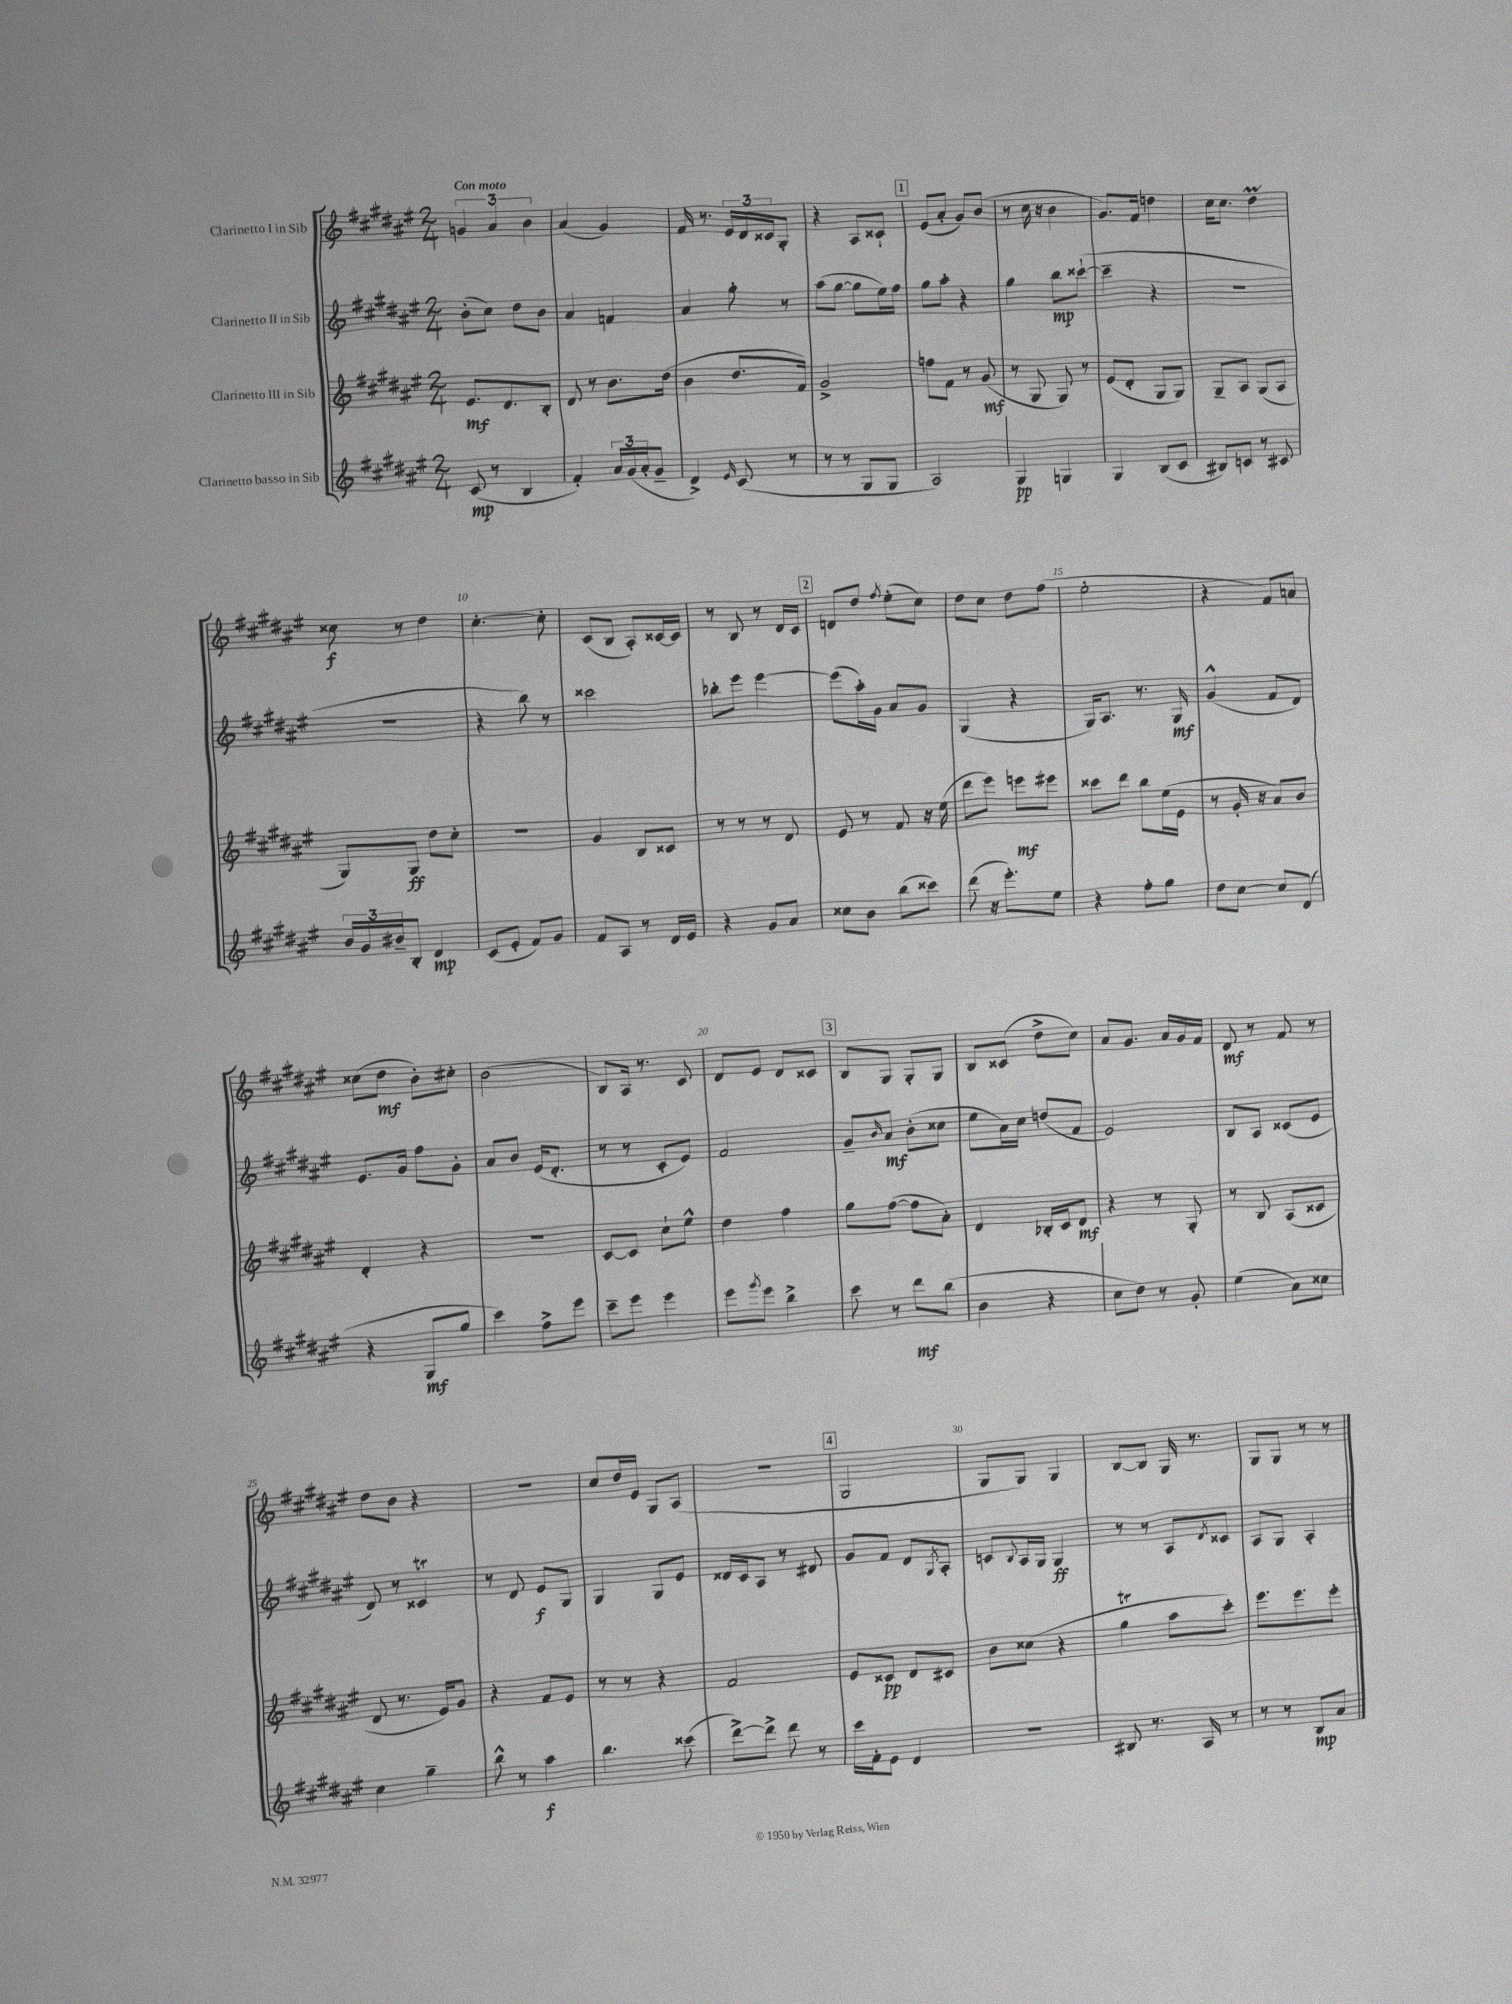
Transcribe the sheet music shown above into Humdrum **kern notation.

**kern	**dynam	**kern	**dynam	**kern	**dynam	**kern	**dynam
*part4	*part4	*part3	*part3	*part2	*part2	*part1	*part1
*staff4	*staff4	*staff3	*staff3	*staff2	*staff2	*staff1	*staff1
*I"Clarinetto basso in Sib	*	*I"Clarinetto III in Sib	*	*I"Clarinetto II in Sib	*	*I"Clarinetto I in Sib	*
*clefG2	*	*clefG2	*	*clefG2	*	*clefG2	*
*k[f#c#g#d#a#e#]	*	*k[f#c#g#d#a#e#]	*	*k[f#c#g#d#a#e#]	*	*k[f#c#g#d#a#e#]	*
*M2/4	*	*M2/4	*	*M2/4	*	*M2/4	*
=1	=1	=1	=1	=1	=1	=1	=1
!	!	!	!	!	!	!LO:TX:a:B:t=Con moto	!
(8c#/	mp	8.e#/L	mf	(8b'\L	.	6gn/	.
8r	.	.	.	8cc#\J)	.	.	.
.	.	.	.	.	.	6a#/	.
.	.	8.d#/	.	.	.	.	.
4B/	.	.	.	8dd#\L	.	.	.
.	.	.	.	.	.	6b\	.
.	.	8B'/J	.	8b\J	.	.	.
=2	=2	=2	=2	=2	=2	=2	=2
4f#'/)	.	8d#/	.	4a#/	.	(4a#/	.
.	.	8r	.	.	.	.	.
24a#/LL	.	8.b\L	.	4fn/	.	4g#/)	.
(24g#/	.	.	.	.	.	.	.
24a#'/J	.	.	.	.	.	.	.
8g#~/J	.	.	.	.	.	.	.
.	.	(16dd#\Jk	.	.	.	.	.
=3	=3	=3	=3	=3	=3	=3	=3
4d#^/)	.	4b\	.	4a#/	.	16f#/	.
.	.	.	.	.	.	8.r	.
16qqe#/	.	.	.	.	.	.	.
(8c#/	.	8.dd#/L	.	8gg#'\	.	24e#/LL	.
.	.	.	.	.	.	24d#/	.
.	.	.	.	.	.	24c##X/J	.
8r	.	.	.	8r	.	8G#'/J	.
.	.	16f#/Jk)	.	.	.	.	.
=4	=4	=4	=4	=4	=4	=4	=4
8r	.	2g#^/	.	(8aa#\L	.	4r	.
8r	.	.	.	[8gg#\J	.	.	.
8G#/L	.	.	.	8gg#\L]	.	8A#/L	.
8G#/J	.	.	.	16ee#\L)	.	8c##X`/J	.
.	.	.	.	16ff#\JJ	.	.	.
!!LO:REH:place=s1:t=1
=5	=5	=5	=5	=5	=5	=5	=5
2A#/)	.	8ffn\L	.	8gg#\L	.	(8e#/L	.
.	.	8f#\J	.	8aa#'\J	.	8a#'/J	.
.	.	8r	.	4r	.	8g#/L)	.
.	.	(8g#/	mf	.	.	(8b/J	.
=6	=6	=6	=6	=6	=6	=6	=6
4G#/	pp	8r	.	4gg#\	.	8r	.
.	.	8G#/	.	.	.	16cc#\	.
.	.	.	.	.	.	16r	.
4Gn/	.	8G#/)	.	8bb\L	mp	4b\	.
.	.	8r	.	([8ccc##X`\J	.	.	.
=7	=7	=7	=7	=7	=7	=7	=7
4G#/	.	(8e#/L	.	4ccc##~\]	.	8.g#/L)	.
.	.	8d#'/J	.	.	.	.	.
.	.	.	.	.	.	16f#/Jk	.
(8B/L	.	8G#/L	.	4r	.	4ddn\	.
8c#/J	.	8G#/J)	.	.	.	.	.
=8	=8	=8	=8	=8	=8	=8	=8
8B#X/L)	.	8G#~/L	.	2r	.	16cc#\KL	.
.	.	.	.	.	.	8.cc#\J	.
8cn/J	.	8A#/J	.	.	.	.	.
8r	.	(8G#/L	.	.	.	4dd#M\	.
8c#X/	.	8A#/J	.	.	.	.	.
!!LO:LB:g=z
=9	=9	=9	=9	=9	=9	=9	=9
24b/LL	.	8G#/L)	.	2r	.	8cc##X\	f
24g#/	.	.	.	.	.	.	.
24b#X~/J	.	.	.	.	.	.	.
8B'/J	.	8G#/J	ff	.	.	8r	.
4d#/	mp	8dd#\L	.	.	.	4dd#\	.
.	.	8cc#'\J	.	.	.	.	.
=10	=10	=10	=10	=10	=10	=10	=10
(8c#/L	.	2r	.	4r	.	[4.cc#'\	.
8e#'/J	.	.	.	.	.	.	.
8f#/L)	.	.	.	8bb\)	.	.	.
8g#/J	.	.	.	8r	.	8cc#'\]	.
=11	=11	=11	=11	=11	=11	=11	=11
8f#/L	.	4g#/	.	2ccc##X\	.	(8c#/L	.
8A#/J	.	.	.	.	.	8B/J	.
8r	.	8B/L	.	.	.	8A#'/L)	.
16d#/LL	.	8c##X/J	.	.	.	[16c##X/L	.
16e#/JJ	.	.	.	.	.	16c##/JJ]	.
=12	=12	=12	=12	=12	=12	=12	=12
4r	.	8r	.	8bb-X'\L	.	8r	.
.	.	8r	.	8eee#\J	.	8B/	.
8g#/L	.	8r	.	[4eee#\	.	8r	.
8a#/J	.	8d#/	.	.	.	16d#/LL	.
.	.	.	.	.	.	16c#/JJ	.
!!LO:REH:place=s1:t=2
=13	=13	=13	=13	=13	=13	=13	=13
8cc##X\L	.	8e#/	.	(8eee#\L]	.	8dn/L	.
8b\J	.	8r	.	16aa#'\L)	.	8dd#/J	.
.	.	.	.	16g#\JJ	.	.	.
.	.	.	.	.	.	8qff#/	.
(8bb\L	.	8f#/	.	8a#/L	.	(8ee#'\L	.
8ccc##X\J)	.	16r	.	8g#/J	.	8cc#\J)	.
.	.	(16ee#\	.	.	.	.	.
=14	=14	=14	=14	=14	=14	=14	=14
(8ddd#\	.	8ddd#\L	.	(4G#/	.	8dd#\L	.
16r	.	8eee#\J)	.	.	.	8cc#\J	.
8.eee#'\L)	.	.	.	.	.	.	.
.	.	8eeen\L	mf	4r	.	8dd#\L	.
8ee#\J	.	8eee#X\J	.	.	.	(8ff#\J	.
=15	=15	=15	=15	=15	=15	=15	=15
4r	.	8ccc##X\L	.	16G#/KL)	.	2ee#'\	.
.	.	.	.	8.A#/J	.	.	.
.	.	8ddd#\J	.	.	.	.	.
8ff#'\L	.	8bb\L	.	8.r	.	.	.
8gg#\J	.	(16ee#\L	.	.	.	.	.
.	.	16e#\JJ	.	16G#/	mf	.	.
=16	=16	=16	=16	=16	=16	=16	=16
8dd#\L	.	8r	.	(4g#^^/	.	4r	.
[8cc#\J	.	16g#'/	.	.	.	.	.
.	.	16r	.	.	.	.	.
8cc#/L]	.	8a#/L)	.	8f#/L	.	8f#/L)	.
(8d#/J	.	8b/J	.	8d#/J)	.	8an/J	.
!!LO:LB:g=z
=17	=17	=17	=17	=17	=17	=17	=17
4r	.	4d#'/	.	8.e#/L	.	(8cc##X\L	.
.	.	.	.	.	.	8dd#\J	mf
.	.	.	.	16g#/Jk	.	.	.
8G#/L	mf	4r	.	8ff#\L	.	8b'\L)	.
8gg#/J	.	.	.	8g#'\J	.	8cc#X'\J	.
=18	=18	=18	=18	=18	=18	=18	=18
4ccc#\)	.	2r	.	8a#/L	.	(2b\	.
.	.	.	.	8b/J	.	.	.
8ff#^\L	.	.	.	(16e#/KL	.	.	.
.	.	.	.	8.d#'/J	.	.	.
8eee#\J	.	.	.	.	.	.	.
=19	=19	=19	=19	=19	=19	=19	=19
8ccc#~\L	.	[8c#/L	.	8r	.	8B/L)	.
8eee#\J	.	8c#/J]	.	8r	.	16A#/Jk	.
.	.	.	.	.	.	8.r	.
4eee#\	.	8cc#`\L	.	8c#'/L	.	.	.
.	.	8ee#^^\J	.	8e#/J)	.	8c#/	.
=20	=20	=20	=20	=20	=20	=20	=20
8eee#\L	.	4dd#\	.	2f#/	.	8d#/L	.
8qggg#/	.	.	.	.	.	.	.
8eee#\J	.	.	.	.	.	8e#/J	.
4bb^\	.	4ff#\	.	.	.	8d#/L	.
.	.	.	.	.	.	8c##X/J	.
!!LO:REH:place=s1:t=3
=21	=21	=21	=21	=21	=21	=21	=21
8ccc#\	.	8gg#\L	.	8g#~/L	.	8B/L	.
.	.	.	.	16qqb/	.	.	.
8r	.	([8ff#\J	.	8a#/J	mf	8G#/J	.
8ddd#\L	mf	8ff#\L]	.	(8b'\L	.	8G#'/L	.
(8bb\J	.	8a#'\J)	.	8cc##X\J	.	8G#/J	.
=22	=22	=22	=22	=22	=22	=22	=22
4b\	.	4d#/	.	8ee#\L	.	8B/L	.
.	.	.	.	16a#\L)	.	(8c##X/J	.
.	.	.	.	16cc#\JJ	.	.	.
4r	.	16B-X'/LL	.	(8ddn/L	.	8dd#^\L	.
.	.	16c#/J	.	.	.	.	.
.	.	8d#/J	mf	8f#/J	.	8cc#\J)	.
=23	=23	=23	=23	=23	=23	=23	=23
8cc#\L	.	4r	.	2e#/)	.	8a#/L	.
8dd#\J)	.	.	.	.	.	8.g#/J	.
8r	.	8r	.	.	.	.	.
.	.	.	.	.	.	16a#/LL	.
8g#'/	.	8G#'/	.	.	.	16g#/	.
.	.	.	.	.	.	16f#/JJ	.
=24	=24	=24	=24	=24	=24	=24	=24
(4ee#\	.	8r	.	8B/L	.	8d#/	mf
.	.	8B/	.	8A#/J	.	8r	.
8a#\L)	.	(8A#/L	.	(8c##X/L	.	8f#/	.
8cc##X\J	.	8c##X/J	.	8e#/J	.	8r	.
!!LO:LB:g=z
=25	=25	=25	=25	=25	=25	=25	=25
4cc#\	.	8d#/	.	8d#/)	.	8dd#\L	.
.	.	8.r	.	8r	.	8b\J	.
4gg#~\	.	.	.	4c##Xt/	.	4r	.
.	.	16e#/KL)	.	.	.	.	.
.	.	8g#/J	.	.	.	.	.
=26	=26	=26	=26	=26	=26	=26	=26
8bb^^\	.	4r	.	8r	.	2r	.
8r	.	.	.	8d#/	.	.	.
4aa#\	f	8f#/L	.	8e#/L	f	.	.
.	.	8e#/J	.	8G#/J	.	.	.
=27	=27	=27	=27	=27	=27	=27	=27
4.bb\	.	8r	.	4G#/	.	8cc#/L	.
.	.	8r	.	.	.	16dd#/L	.
.	.	.	.	.	.	16e#/JJ	.
.	.	4r	.	8G#/L	.	8G#/L	.
(8ccc##X\	.	.	.	8e#/J	.	(8A#/J	.
=28	=28	=28	=28	=28	=28	=28	=28
[8ddd#^\L)	.	2f#/	.	16d##X/LL	.	2r	.
.	.	.	.	16c#/J	.	.	.
8ddd#^\J]	.	.	.	8A#/J	.	.	.
8ddd#\	.	.	.	8r	.	.	.
8r	.	.	.	8d#X/	.	.	.
!!LO:REH:place=s1:t=4
=29	=29	=29	=29	=29	=29	=29	=29
16ccc#\LL	.	8e#/L	.	8g#/L	.	2G#/	.
16f#'\J	.	.	.	.	.	.	.
8e#\J	.	8c##X/J	pp	8f#/J	.	.	.
4d#/	.	8d#/L	.	8d#/L	.	.	.
.	.	.	.	8qG#/	.	.	.
.	.	8c#X/J	.	8A#'/J	.	.	.
=30	=30	=30	=30	=30	=30	=30	=30
2r	.	8b\L	.	8cn/L	.	8G#/L	.
.	.	.	.	8qqB/	.	.	.
.	.	(8cc##X\J	.	16A#/L	.	8G#/J)	.
.	.	.	.	16G#/JJ	.	.	.
.	.	4r	.	4G#/	ff	4G#/	.
=31	=31	=31	=31	=31	=31	=31	=31
8B#X/	.	4gg#T\	.	8r	.	[8B/L	.
8.r	.	.	.	8r	.	8B/J]	.
.	.	8aa#\L	.	8A#/L	.	16G#/	.
16A#/	.	.	.	.	.	8.r	.
.	.	.	.	8qd#/	.	.	.
8r	.	8ccc#'\J)	.	8c##X/J	.	.	.
=32	=32	=32	=32	=32	=32	=32	=32
8r	.	8.eee#\L	.	8A#/L	.	8G#/L	.
8r	.	.	.	8G#/J	.	8G#/J	.
.	.	8.eee#\	.	.	.	.	.
8B/L	mp	.	.	4A#'/	.	8r	.
8a#/J	.	8eee#'\J	.	.	.	8r	.
==	==	==	==	==	==	==	==
*-	*-	*-	*-	*-	*-	*-	*-
